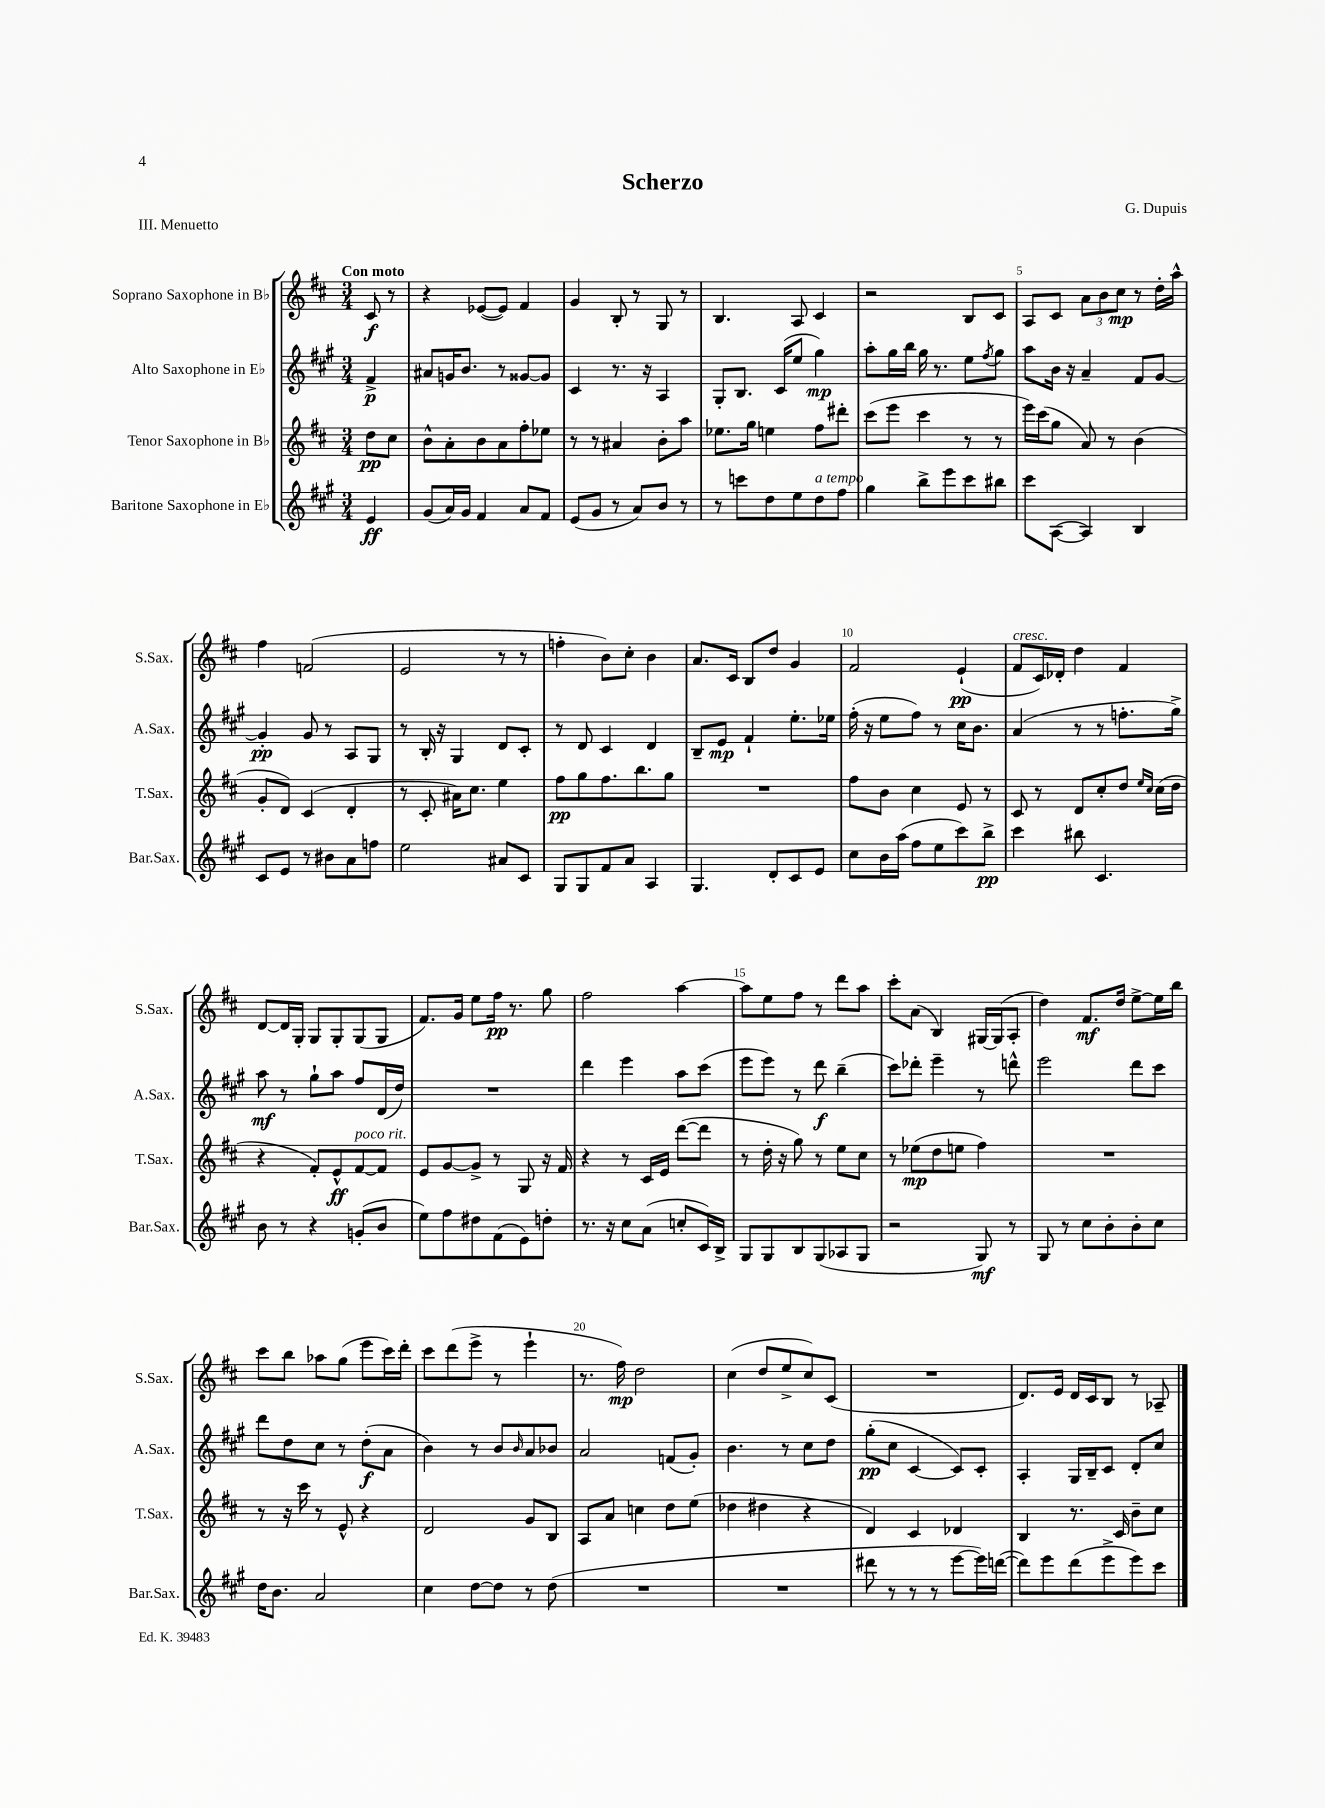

**kern	**kern	**kern	**kern
*staff4	*staff3	*staff2	*staff1
*clefG2	*clefG2	*clefG2	*clefG2
*k[f#c#g#]	*k[f#c#]	*k[f#c#g#]	*k[f#c#]
*M3/4	*M3/4	*M3/4	*M3/4
4e/	8dd\L	4f#^/	8c#/
.	8cc#\J	.	8r
=	=	=	=
(8g#/L	8b^^\L	8a#/L	4r
16a/L)	8a'\	16g/K	.
16g#/JJ	.	8.b/J	.
4f#/	8b\	.	([8e-/L
.	8a\	8r	8e-/]J)
8a/L	8ff#'\	[8g##/L	4f#/
8f#/J	8ee-\J	8g##/]J	.
=	=	=	=
(8e/L	8r	4c#/	4g/
8g#/J	8r	.	.
8r	4a#/	8.r	8B'/
8a/L)	.	.	8r
.	.	16r	.
8b/J	8b'\L	4A/	8G/
8r	8aa\J	.	8r
=	=	=	=
8r	8.ee-\L	8G#'/L	4.B/
8ccc\L	.	8.B/J	.
.	16gg\Jk	.	.
8dd\	4ee\	.	.
.	.	(16c#/LK	.
8ee\	.	8ee/J	8A/
8dd\	8ff#\L	4gg#\)	4c#/
8ff#\J	8ddd#'\J	.	.
=	=	=	=
4gg#\	(8ccc#\L	8aa'\L	2r
.	8eee\J	16gg#\L	.
.	.	16bb\JJ	.
8bb^\L	4ccc#\	16gg#\	.
.	.	8.r	.
8eee\	.	.	.
8ccc#\	8r	8ee\L	8B/L
.	.	8qff#/	.
8bb#\J	8r	8gg#\J	8c#/J
=	=	=	=
8ccc#\L	16eee\LL)	8aa\L	8A/L
.	(16ccc#\J	.	.
([8A\J	8gg\J	16b\Jk	8c#/J
.	.	16r	.
4A/])	8a/)	4a~/	12a\L
.	.	.	12b\
.	8r	.	.
.	.	.	12cc#\J
4B/	(4b\	8f#/L	8r
.	.	[8g#/J	16dd'\LL
.	.	.	16aa^^\JJ
=	=	=	=
8c#/L	8g'/L	4g#'/]	4ff#\
8e/J	8d/J)	.	.
8r	(4c#/	8g#/	(2f/
8b#\L	.	8r	.
8a\	4d'/	8A/L	.
8ff\J	.	8G#/J	.
=	=	=	=
2ee\	8r	8r	2e/
.	8c#'/	16B'/	.
.	.	16r	.
.	16a#\LK)	4G#/	.
.	8.cc#\J	.	.
8a#/L	4ee\	8d/L	8r
8c#/J	.	8c#'/J	8r
=	=	=	=
8G#/L	8ff#\L	8r	4ff'\
8G#/	8gg\	8d/	.
8f#/	8.ff#\	4c#/	8b\L)
8a/J	.	.	8cc#'\J
.	8.bb\	.	.
4A/	.	4d/	4b\
.	8gg\J	.	.
=	=	=	=
4.G#/	2.r	8B~/L	8.a/L
.	.	8e/J	.
.	.	.	16c#/Jk
.	.	4f#`/	8B/L
8d'/L	.	.	8dd/J
8c#/	.	8.ee'\L	4g/
8e/J	.	.	.
.	.	16ee-\Jk	.
=	=	=	=
8cc#\L	8ff#\L	(16ff#'\	2f#/
.	.	16r	.
16b\L	8b\J	8ee\L	.
(16aa\JJ	.	.	.
8ff#\L	4cc#\	8ff#\J)	.
8ee\	.	8r	.
8ccc#\)	8e/	16cc#\LK	(4e`/
.	.	8.b\J	.
8bb^\J	8r	.	.
=	=	=	=
4ccc#\	8c#/	(4a/	8f#/L
.	8r	.	16c#/L)
.	.	.	16d-'/JJ
8bb#\	8d/L	8r	4dd\
4.c#/	8cc#'/	8r	.
.	8dd/J	8.ff'\L	4f#/
.	16qqee/LL	.	.
.	16qqcc#/JJ	.	.
.	(16cc#\LL	.	.
.	16dd\JJ	16gg#^\Jk)	.
=	=	=	=
8b\	4r	8aa\	[8d/L
8r	.	8r	16d/]L
.	.	.	16G'/JJ
4r	8f#'/L)	8gg#`\L	8G/L
.	8e^^/	8aa\J	8G'/
(8g'/L	[8f#/	8ff#/L	(8G/
8b/J	8f#/]J	(16d/L	8G/J
.	.	16dd/JJ)	.
=	=	=	=
8ee\L)	8e/L	2.r	8.f#/L)
8ff#\	[8g/	.	.
.	.	.	16g/Jk
8dd#\	8g^/]J	.	8ee\L
(8f#\	8r	.	16ff#\Jk
.	.	.	8.r
8e\)	8G/	.	.
8dd'\J	16r	.	8gg\
.	16f#/	.	.
=	=	=	=
8.r	4r	4ddd\	2ff#\
16r	.	.	.
8cc#\L	8r	4eee\	.
(8a\J	16c#/LL	.	.
.	16e/JJ	.	.
8cc'/L	([8ddd\L	8aa\L	[4aa\
16c#/L)	8ddd\]J	(8ccc#\J	.
16B^/JJ	.	.	.
=	=	=	=
8G#/L	8r	8eee\L	8aa\]L
8G#/	16dd'\	8eee\J)	8ee\
.	16r	.	.
8B/	8gg\)	8r	8ff#\J
(8G#/	8r	8ddd\	8r
8A-/	8ee\L	(4bb~\	8ddd\L
8G#/J	8cc#\J	.	8aa\J
=	=	=	=
2r	8r	8ccc#\L)	8ccc#'\L
.	(8ee-\L	8ddd-'\J	(8a\J
.	8dd\	4eee~\	4B/)
.	8ee\J	.	.
8G#/)	4ff#\)	8r	[16G#/LL
.	.	.	(16G#/]J
8r	.	8ddd^^\	8A'/J
=	=	=	=
8G#/	2.r	2eee\	4dd\)
8r	.	.	.
8cc#\L	.	.	8.f#/L
8b'\	.	.	.
.	.	.	16dd/Jk
8b'\	.	8ddd\L	[8ee^\L
8cc#\J	.	8ccc#\J	16ee\]L
.	.	.	16bb\JJ
=	=	=	=
16dd\LK	8r	8ddd\L	8ccc#\L
8.b\J	.	.	.
.	16r	8dd\	8bb\J
.	16ccc#\	.	.
2a/	8r	8cc#\J	8aa-\L
.	8e^^/	8r	(8gg\J
.	4r	(8dd'\L	8eee\L
.	.	8a\J	16ccc#\L)
.	.	.	16ddd'\JJ
=	=	=	=
4cc#\	2d/	4b\)	8ccc#\L
.	.	.	(8ddd\
[8dd\L	.	8r	8eee^\J
8dd\]J	.	8b/L	8r
.	.	16qqb/	.
8r	8g/L	8a/	4eee`\
(8dd\	8B/J	8b-/J	.
=	=	=	=
2.r	8A/L	2a/	8.r
.	8a/J	.	.
.	.	.	16ff#\)
.	4cc\	.	2dd\
.	8dd\L	(8f/L	.
.	(8ee\J	8g#'/J)	.
=	=	=	=
2.r	4dd-\	4.b\	(4cc#\
.	4dd#\	.	8dd/L
.	.	8r	8ee^/
.	4r	8cc#\L	8cc#/)
.	.	8dd\J	(8c#/J
=	=	=	=
8ddd#\	4d/)	(8gg#'\L	2.r
8r	.	8cc#\J	.
8r	4c#/	[4c#/	.
8r	.	.	.
[8eee\L	4d-/	8c#/]L)	.
16eee\]L)	.	8c#'/J	.
([16ddd\JJ	.	.	.
=	=	=	=
8ddd\]L)	4B/	4A'/	8.d/L)
8eee\	.	.	.
.	.	.	16e/Jk
(8ddd\	8.r	16G#/LL	16d/LL
.	.	16B~/J	16c#/J
8eee^\	.	8c#/J	8B/J
.	16c#/	.	.
8eee\)	8b~\L	8d'/L	8r
8ccc#\J	8cc#\J	8cc#/J	8A-~/
==	==	==	==
*-	*-	*-	*-
